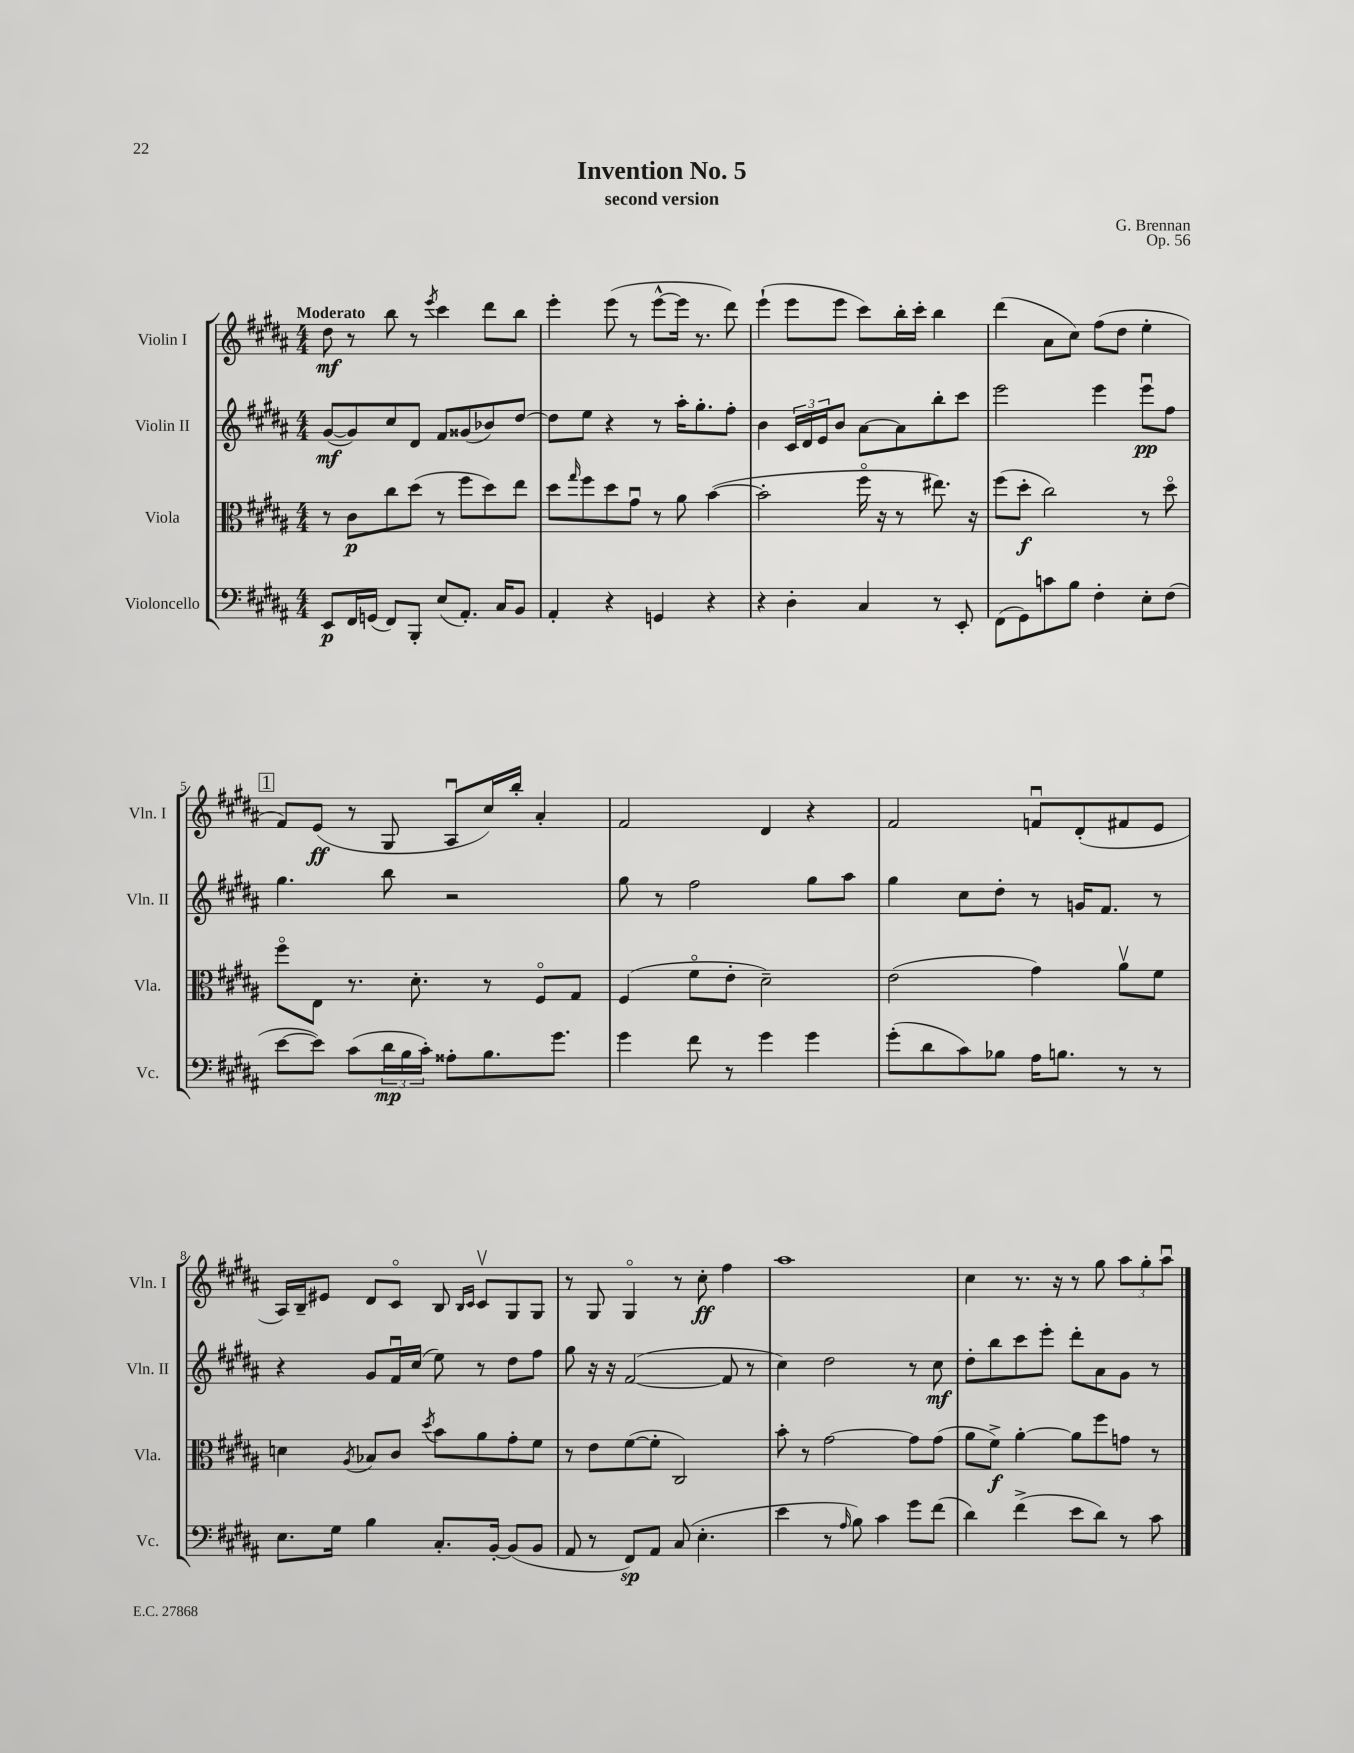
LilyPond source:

\header { title = "Invention No. 5" composer = "G. Brennan" subtitle = "second version" opus = "Op. 56" }
<<
\new StaffGroup <<
\new Staff = "s0" \with { instrumentName = "Violin I" shortInstrumentName = "Vln. I" } {
    \clef treble \key b \major \numericTimeSignature \time 4/4 \tempo "Moderato"
    dis''8\mf r8 b''8 r8 \acciaccatura { e'''8 } cis'''4 dis'''8 b''8 |
    e'''4-. e'''8( r8 e'''8~-^ e'''16 r8. dis'''8) |
    e'''4-!( e'''8 e'''8 cis'''8) b''16-. cis'''16-. b''4 |
    dis'''4( ais'8 cis''8) fis''8( dis''8 e''4-. |
    \mark \markup { \box "1" } fis'8) e'8\ff( r8 gis8 ais8\downbow cis''16) b''16-. ais'4-. |
    fis'2 dis'4 r4 |
    fis'2 f'8\downbow dis'8-.( fis'8 e'8 |
    ais16) b16-- eis'8 dis'8 cis'8\flageolet b8 \grace { b16 cis'16 } cis'8\upbow gis8 gis8 |
    r8 gis8 gis4\flageolet r8 cis''8-.\ff fis''4 |
    ais''1 |
    cis''4 r8. r16 r8 gis''8 \tuplet 3/2 { ais''8 gis''8-. ais''8\downbow } \bar "|." |
}
\new Staff = "s1" \with { instrumentName = "Violin II" shortInstrumentName = "Vln. II" } {
    \clef treble \key b \major \numericTimeSignature \time 4/4
    gis'8~\mf( gis'8) cis''8 dis'8 fis'8 gisis'8( bes'8) dis''8~ |
    dis''8 e''8 r4 r8 ais''16-. gis''8.-. fis''8-. |
    b'4 \tuplet 3/2 { cis'16 dis'16 e'16 } b'8 ais'8~ ais'8 b''8-. cis'''8 |
    e'''2 e'''4 e'''8\downbow\pp fis''8 |
    \mark \markup { \box "1" } gis''4. b''8 r2 |
    gis''8 r8 fis''2 gis''8 ais''8 |
    gis''4 cis''8 dis''8-. r8 g'16 fis'8. r8 |
    r4 gis'8 fis'16\downbow cis''16( e''8) r8 dis''8 fis''8 |
    gis''8 r16 r16 fis'2~( fis'8 r8 |
    cis''4) dis''2 r8 cis''8\mf |
    dis''8-. b''8 cis'''8 e'''8-. dis'''8-. ais'8 gis'8 r8 \bar "|." |
}
\new Staff = "s2" \with { instrumentName = "Viola" shortInstrumentName = "Vla." } {
    \clef alto \key b \major \numericTimeSignature \time 4/4
    r8 cis'8\p cis''8 dis''8( r8 fis''8 dis''8) e''8 |
    dis''8 \grace { gis''16 } fis''8 dis''8 gis'8\downbow r8 ais'8 b'4~( |
    b'2-. fis''16\flageolet r16 r8 eis''8.) r16 |
    fis''8( dis''8-.\f cis''2) r8 dis''8\flageolet |
    \mark \markup { \box "1" } fis''8\flageolet e8 r8. dis'8.-. r8 fis8\flageolet gis8 |
    fis4( fis'8\flageolet e'8-. dis'2--) |
    e'2( gis'4) ais'8\upbow fis'8 |
    d'4 \acciaccatura { ais8 } bes8 cis'8 \acciaccatura { dis''8 } b'8 ais'8 gis'8-. fis'8 |
    r8 e'8 fis'8~( fis'8-. cis2) |
    b'8-. r8 gis'2~ gis'8 gis'8( |
    ais'8 fis'8->\f) ais'4~-. ais'8 fis''8 g'8 r8 \bar "|." |
}
\new Staff = "s3" \with { instrumentName = "Violoncello" shortInstrumentName = "Vc." } {
    \clef bass \key b \major \numericTimeSignature \time 4/4
    e,8\p fis,16 g,16( fis,8) b,,8-. e8( ais,8.-.) cis16 b,8 |
    ais,4-. r4 g,4 r4 |
    r4 dis4-. cis4 r8 e,8-. |
    fis,8( gis,8) c'8 b8 fis4-. e8-. fis8( |
    \mark \markup { \box "1" } e'8~ e'8) cis'8( \tuplet 3/2 { dis'16\mp b16 cis'16-.) } aisis8-. b8. gis'8. |
    gis'4 fis'8 r8 gis'4 gis'4 |
    gis'8-.( dis'8 cis'8) bes8 ais16 b8. r8 r8 |
    e8. gis16 b4 cis8.-. b,16~-. b,8( b,8 |
    ais,8 r8 fis,8\sp) ais,8 cis8( e4.-. |
    e'4 r8 \grace { ais16 } b8) cis'4 gis'8 fis'8( |
    dis'4) fis'4->( e'8 dis'8) r8 cis'8 \bar "|." |
}
>>
>>
